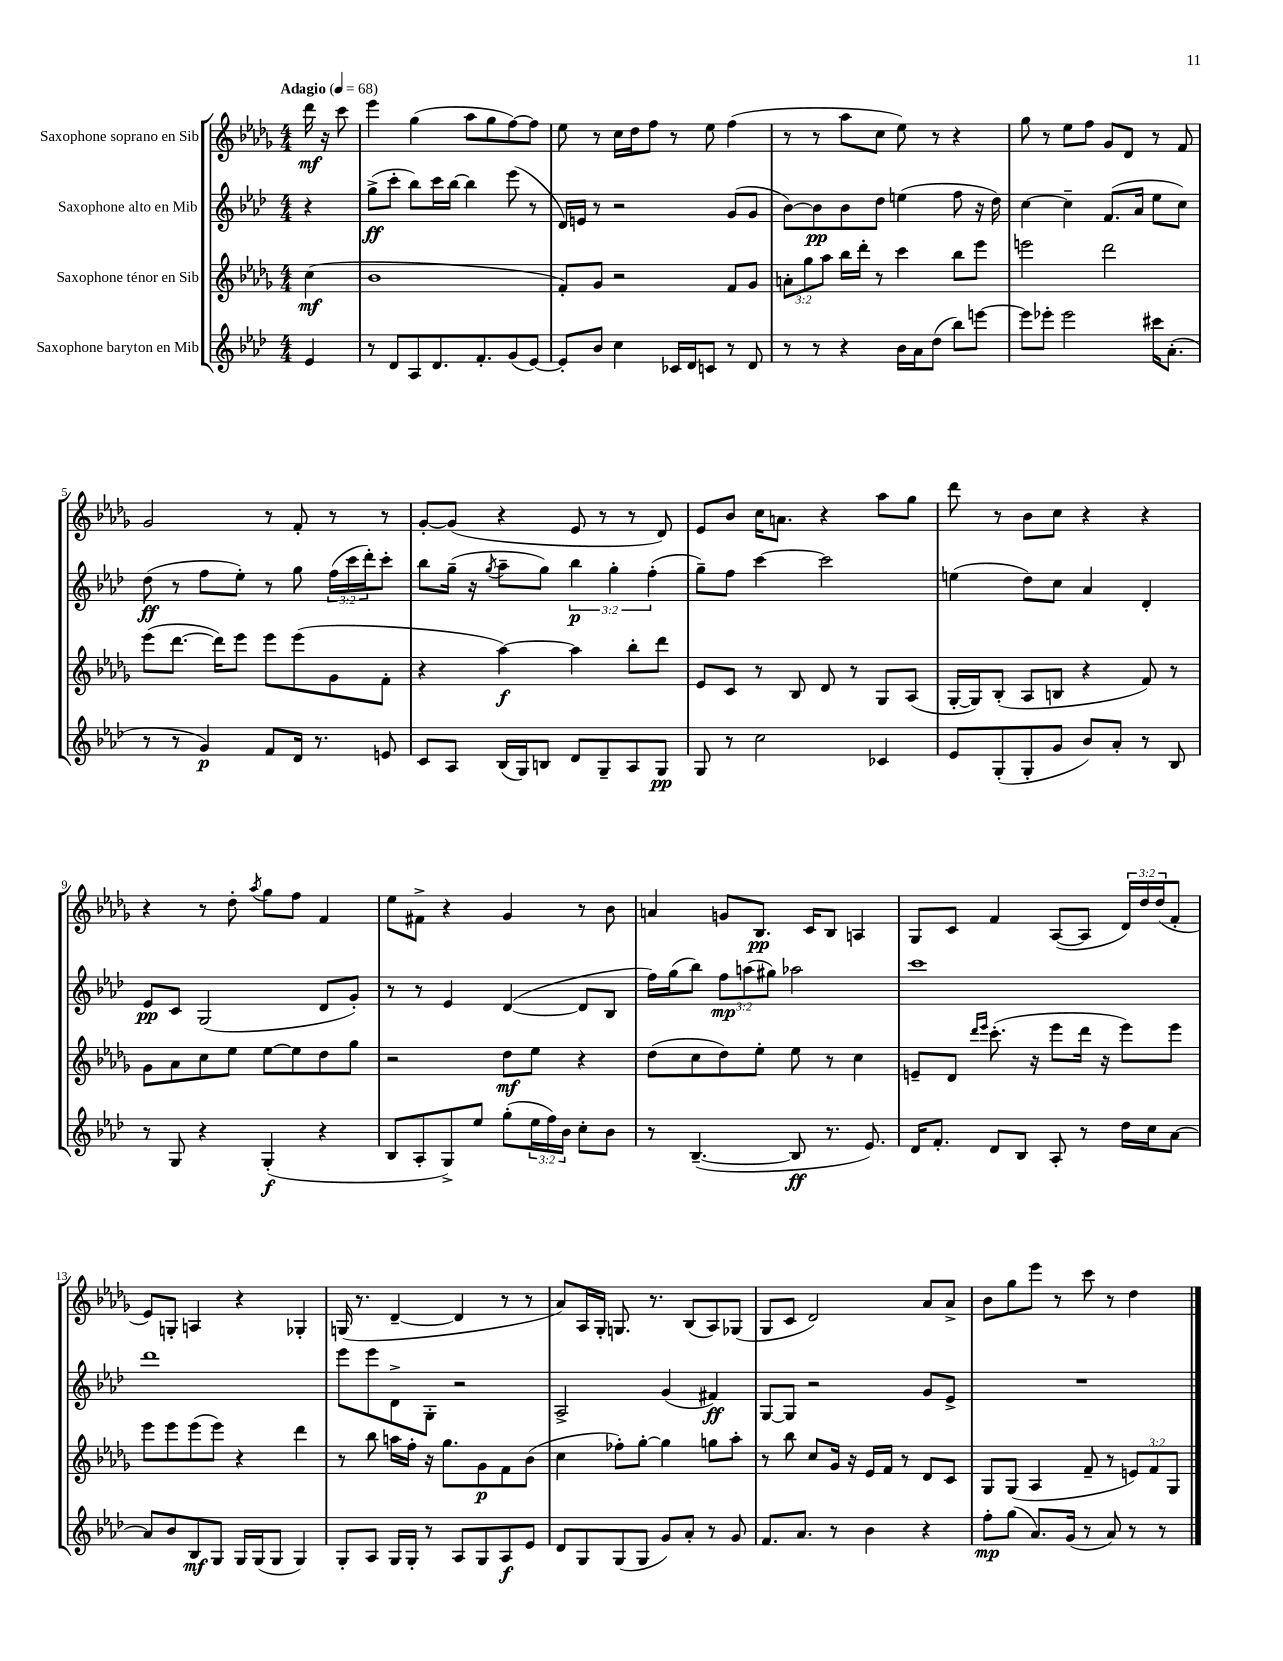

**kern	**kern	**kern	**kern
*staff4	*staff3	*staff2	*staff1
*clefG2	*clefG2	*clefG2	*clefG2
*k[b-e-a-d-]	*k[b-e-a-d-g-]	*k[b-e-a-d-]	*k[b-e-a-d-g-]
*M4/4	*M4/4	*M4/4	*M4/4
*MM68	*MM68	*MM68	*MM68
4e-/	(4cc\	4r	16ddd-\
.	.	.	16r
.	.	.	8ccc\
=	=	=	=
8r	1b-	(8gg^\L	4eee-\
8d-/L	.	8ccc'\J	.
8A-/	.	8bb-\L)	(4gg-\
8.d-/	.	16ccc\L	.
.	.	[16bb-\JJ	.
.	.	4bb-\]	8aa-\L
8.f'/	.	.	.
.	.	.	8gg-\
(8g/	.	(8eee-\	[8ff\)
[8e-/J)	.	8r	8ff\]J
=	=	=	=
8e-'/]L	8f'/L)	16d-/LL)	8ee-\
.	.	16e/JJ	.
8b-/J	8g-/J	8r	8r
4cc\	2r	2r	16cc\LL
.	.	.	16dd-\J
.	.	.	8ff\J
16c-/LL	.	.	8r
16d-/J	.	.	.
8c/J	.	.	8ee-\
8r	8f/L	(8g/L	(4ff\
8d-/	8g-/J	8g/J	.
=	=	=	=
8r	12a'\L	[8b-\L)	8r
.	12gg-\	.	.
8r	.	8b-\]	8r
.	12aa-\J	.	.
4r	16bb-\LL	8b-\	8aa-\L
.	16ddd-'\JJ	.	.
.	8r	8dd-\J	8cc\J
16b-\LL	4ccc\	(4ee\	8ee-\)
16a-\J	.	.	.
(8dd-\J	.	.	8r
8bb-\L)	8bb-\L	8ff\	4r
[8eee\J	8eee-\J	16r	.
.	.	16dd-\)	.
=	=	=	=
8eee\]L	2eee\	[4cc\	8gg-\
8eee-'\J	.	.	8r
2eee-\	.	4cc~\]	8ee-\L
.	.	.	8ff\J
.	2ddd-\	(8.f/L	8g-/L
.	.	.	8d-/J
.	.	16a-/Jk	.
16ccc#\LK	.	8ee-\L	8r
(8.a-'\J	.	.	.
.	.	8cc\J)	8f/
=	=	=	=
8r	(8eee-\L	(8dd-\	2g-/
8r	[8.ddd-\J	8r	.
4g/)	.	8ff\L	.
.	16ddd-\]LK)	.	.
.	8eee-\J	8ee-'\J)	.
8f/L	8eee-\L	8r	8r
16d-/Jk	(8eee-\	8gg\	8f'/
8.r	.	.	.
.	8g-\	(24ff\LL	8r
.	.	24ccc\	.
.	.	24ddd-'\J)	.
8e/	8f'\J	8ccc'\J	8r
=	=	=	=
8c/L	4r	8bb-\L	[8g-'/L
8A-/J	.	(16gg~\Jk	(8g-/]J
.	.	16r	.
.	.	8qgg/	.
(16B-/LL	[4aa-\)	8aa-~\L	4r
16G/J)	.	.	.
8B/J	.	8gg\J)	.
8d-/L	4aa-\]	6bb-\	8e-/
8G~/	.	.	8r
.	.	6gg'\	.
8A-/	8bb-'\L	.	8r
.	.	(6ff'\	.
8G/J	8ddd-\J	.	8d-/)
=	=	=	=
8G/	8e-/L	8gg~\L)	8e-/L
8r	8c/J	8ff\J	8b-/J
2cc\	8r	[4ccc\	16cc\LK
.	.	.	8.a\J
.	8B-/	.	.
.	8d-/	2ccc\]	4r
.	8r	.	.
4c-/	8G-/L	.	8aa-\L
.	(8A-/J	.	8gg-\J
=	=	=	=
8e-/L	[16G-'/LL	(4ee\	8ddd-\
.	16G-/]J)	.	.
(8G'/	(8B-'/J	.	8r
8G'/	8A-/L	8dd-\L)	8b-\L
8g/J	8B/J	8cc\J	8cc\J
8b-/L)	4r	4a-/	4r
8a-'/J	.	.	.
8r	8f/)	4d-'/	4r
8B-/	8r	.	.
=	=	=	=
8r	8g-\L	8e-/L	4r
8G/	8a-\	8c/J	.
4r	8cc\	(2G/	8r
.	8ee-\J	.	8dd-'\
.	.	.	8qaa-/
(4G'/	[8ee-\L	.	8gg-\L
.	8ee-\]	.	8ff\J
4r	8dd-\	8d-/L	4f/
.	8gg-\J	8g'/J)	.
=	=	=	=
8B-/L	2r	8r	8ee-\L
8A-'/	.	8r	8f#^\J
8G^/)	.	4e-/	4r
8ee-/J	.	.	.
(8gg'\L	8dd-\L	([4d-/	4g-/
24ee-\L	8ee-\J	.	.
24ff\)	.	.	.
24b-\JJ	.	.	.
8cc'\L	4r	8d-/]L	8r
8b-\J	.	8B-/J	8b-\
=	=	=	=
8r	(8dd-\L	16ff\LL)	4a/
.	.	(16gg\J	.
([4.B-~/	8cc\	8bb-\J)	.
.	8dd-\)	12ff\L	8g/L
.	.	(12aa\	.
.	8ee-'\J	.	8.B-/J
.	.	12gg#\J)	.
8B-/]	8ee-\	2aa-\	.
.	.	.	16c/LK
8.r	8r	.	8B-/J
.	4cc\	.	4A/
8.e-/)	.	.	.
=	=	=	=
16d-/LK	8e~/L	1ccc	8G-/L
8.f'/J	.	.	.
.	8d-/J	.	8c/J
.	16qqddd-/LL	.	.
.	16qqeee-/JJ	.	.
8d-/L	(8.ccc'\	.	4f/
8B-/J	.	.	.
.	16r	.	.
8A-'/	8eee-\L	.	([8A-/L
8r	16ddd-\Jk	.	8A-/]J
.	16r	.	.
16dd-\LL	8eee-\L)	.	24d-/LL)
.	.	.	24dd-/
16cc\J	.	.	.
.	.	.	(24dd-/J
[8a-\J	8eee-\J	.	8f'/J
=	=	=	=
8a-/]L	8eee-\L	1ddd-	8e-/L)
8b-/	8eee-\	.	8G'/J
8B-/	(8eee-\	.	4A/
8G/J	8eee-\J)	.	.
16G/LL	4r	.	4r
(16G/J	.	.	.
8G/J	.	.	.
4G/)	4ddd-\	.	4G-'/
=	=	=	=
8G'/L	8r	8eee-\L	(16G/
.	.	.	8.r
8A-/J	8bb-\	8eee-\	.
16G/LL	16aa\LL	8d-^\	[4d-~/
16G'/JJ	16ff'\JJ	.	.
8r	16r	8G'\J	.
.	8.gg-\L	.	.
8A-/L	.	2r	4d-/]
8G/	8g-\	.	.
8A-/	8f\	.	8r
8e-/J	(8b-\J	.	8r
=	=	=	=
8d-/L	4cc\	2A-^/	8a-/L)
8G/	.	.	16A-/L
.	.	.	16G-'/JJ
(8G/	8ff-'\L)	.	8.G/
8G/J	[8gg-'\J	.	.
.	.	.	8.r
8g/L)	4gg-\]	(4g/	.
8a-'/J	.	.	(8B-/L
8r	8gg\L	4f#/)	8A-/)
8g/	8aa-'\J	.	(8G-/J
=	=	=	=
8.f/L	8r	[8G/L	8G-/L
.	8bb-\	8G/]J	8c/J
8.a-/J	.	.	.
.	8cc/L	2r	2d-/)
8r	16g-/Jk	.	.
.	16r	.	.
4b-\	16e-/LL	.	.
.	16f/JJ	.	.
.	8r	.	.
4r	8d-/L	8g/L	8a-/L
.	8c/J	8e-^/J	8a-^/J
=	=	=	=
8ff'\L	8G-/L	1r	8b-\L
(8gg\J	(8G-/J	.	8gg-\
8.a-/L)	4A-/	.	8eee-\J
.	.	.	8r
(16g/Jk	.	.	.
8r	8f~/	.	8ccc\
8a-/)	8r	.	8r
8r	12e/L)	.	4dd-\
.	12f/	.	.
8r	.	.	.
.	12G-/J	.	.
==	==	==	==
*-	*-	*-	*-
